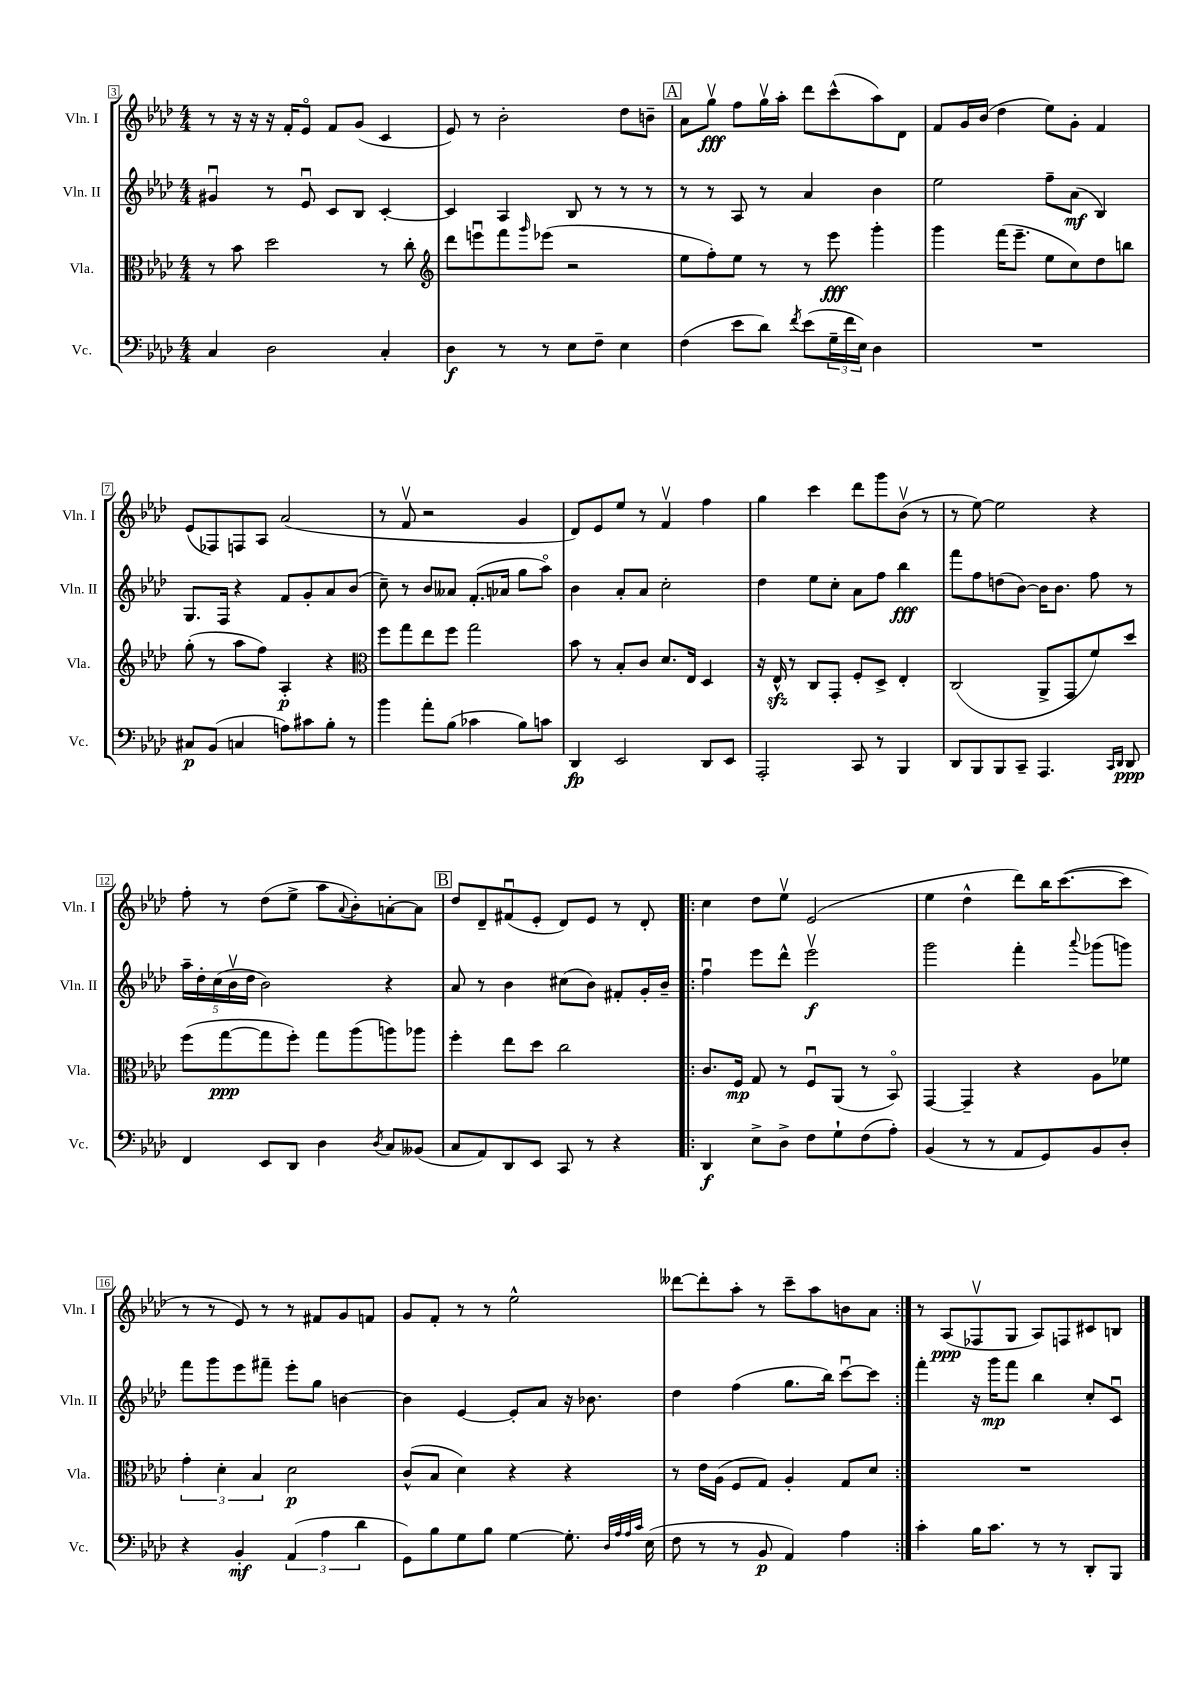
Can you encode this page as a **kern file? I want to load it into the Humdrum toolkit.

**kern	**dynam	**kern	**dynam	**kern	**dynam	**kern	**dynam
*part4	*part4	*part3	*part3	*part2	*part2	*part1	*part1
*staff4	*staff4	*staff3	*staff3	*staff2	*staff2	*staff1	*staff1
*I"Vc.	*	*I"Vla.	*	*I"Vln. II	*	*I"Vln. I	*
*I'Vc.	*	*I'Vla.	*	*I'Vln. II	*	*I'Vln. I	*
*clefF4	*	*clefC3	*	*clefG2	*	*clefG2	*
*k[b-e-a-d-]	*	*k[b-e-a-d-]	*	*k[b-e-a-d-]	*	*k[b-e-a-d-]	*
*M4/4	*	*M4/4	*	*M4/4	*	*M4/4	*
=3	=3	=3	=3	=3	=3	=3	=3
4C/	.	8r	.	4g#Xu/	.	8r	.
.	.	8b-\	.	.	.	16r	.
.	.	.	.	.	.	16r	.
2D-\	.	2dd-\	.	8r	.	16r	.
.	.	.	.	.	.	16f'/KL	.
.	.	.	.	8e-u/	.	8e-/J	.
.	.	.	.	8c/L	.	8f/L	.
.	.	.	.	8B-/J	.	(8g/J	.
4C'/	.	8r	.	[4c'/	.	4c/	.
.	.	8cc'\	.	.	.	.	.
=4	=4	=4	=4	=4	=4	=4	=4
*	*	*clefG2	*	*	*	*	*
4D-\	f	8ddd-\L	.	4c/]	.	8e-/)	.
.	.	8eeenu\	.	.	.	8r	.
8r	.	8fff\	.	4A-/	.	2b-'\	.
.	.	16qqggg/	.	.	.	.	.
8r	.	(8eee-X\J	.	.	.	.	.
8E-\L	.	2r	.	8B-/	.	.	.
8F~\J	.	.	.	8r	.	.	.
4E-\	.	.	.	8r	.	8dd-\L	.
.	.	.	.	8r	.	8bn~\J	.
!!LO:REH:place=s1:t=A
=5	=5	=5	=5	=5	=5	=5	=5
(4F\	.	8ee-\L	.	8r	.	8a-\L	.
.	.	8ff'\)	.	8r	.	8ggv\J	fff
8e-\L	.	8ee-\J	.	8A-/	.	8ff\L	.
8d-\J)	.	8r	.	8r	.	16ggv\L	.
.	.	.	.	.	.	16aa-'\JJ	.
8qf/	.	.	.	.	.	.	.
(8e-\L	.	8r	.	4a-/	.	8ddd-\L	.
24G~\L	.	8eee-\	fff	.	.	(8ccc^^\	.
24f\	.	.	.	.	.	.	.
24E-\JJ)	.	.	.	.	.	.	.
4D-\	.	4ggg'\	.	4b-\	.	8aa-\)	.
.	.	.	.	.	.	8d-\J	.
=6	=6	=6	=6	=6	=6	=6	=6
1r	.	4ggg\	.	2ee-\	.	8f/L	.
.	.	.	.	.	.	16g/L	.
.	.	.	.	.	.	(16b-/JJ	.
.	.	(16fff\KL	.	.	.	4dd-\	.
.	.	8.eee-~\J	.	.	.	.	.
.	.	8ee-\L	.	8ff~\L	.	8ee-\L)	.
.	.	8cc\)	.	(8a-\J	mf	8g'\J	.
.	.	8dd-\	.	4B-/)	.	4f/	.
.	.	8bbn\J	.	.	.	.	.
!!LO:LB:g=z
=7	=7	=7	=7	=7	=7	=7	=7
8C#X/L	p	(8gg'\	.	8.G/L	.	(8e-/L	.
(8BB-/J	.	8r	.	.	.	8F-X/)	.
.	.	.	.	16F/Jk	.	.	.
4Cn/	.	8aa-\L	.	4r	.	8Fn/	.
.	.	8ff\J)	.	.	.	8A-/J	.
8An\L)	.	4A-'/	p	8f/L	.	(2a-/	.
8c#X\	.	.	.	8g'/	.	.	.
8B-'\J	.	4r	.	8a-/	.	.	.
8r	.	.	.	(8b-/J	.	.	.
=8	=8	=8	=8	=8	=8	=8	=8
*	*	*clefC3	*	*	*	*	*
4b-\	.	8ff\L	.	8cc~\)	.	8r	.
.	.	8gg\	.	8r	.	8fv/	.
8a-'\L	.	8ee-\	.	8b-/L	.	2r	.
(8B-\J	.	8ff\J	.	8a--X/J	.	.	.
4c-X\	.	2gg\	.	(8.f'/L	.	.	.
.	.	.	.	16a-X/Jk	.	.	.
8B-\L)	.	.	.	8gg\L	.	4g/	.
8cn\J	.	.	.	8aa-\J)	.	.	.
=9	=9	=9	=9	=9	=9	=9	=9
4DD-/	fp	8b-\	.	4b-\	.	8d-/L)	.
.	.	8r	.	.	.	8e-/	.
2EE-/	.	8B-'/L	.	8a-'/L	.	8ee-/J	.
.	.	8c/J	.	8a-/J	.	8r	.
.	.	8.d-/L	.	2cc'\	.	4fv/	.
.	.	16E-/Jk	.	.	.	.	.
8DD-/L	.	4D-/	.	.	.	4ff\	.
8EE-/J	.	.	.	.	.	.	.
=10	=10	=10	=10	=10	=10	=10	=10
2AAA-'/	.	16r	.	4dd-\	.	4gg\	.
.	.	16E-zz^^/	.	.	.	.	.
.	.	8r	.	.	.	.	.
.	.	8C/L	.	8ee-\L	.	4ccc\	.
.	.	8GG'/J	.	8cc'\J	.	.	.
8CC/	.	8F'/L	.	8a-\L	.	8ddd-\L	.
8r	.	8D-^/J	.	8ff\J	.	8ggg\	.
4BBB-/	.	4E-'/	.	4bb-\	fff	(8b-v\J	.
.	.	.	.	.	.	8r	.
=11	=11	=11	=11	=11	=11	=11	=11
8DD-/L	.	(2C/	.	8fff\L	.	8r	.
8BBB-/	.	.	.	8ff\	.	[8ee-\)	.
8BBB-/	.	.	.	(8ddn\	.	2ee-\]	.
8CC~/J	.	.	.	[8b-\J)	.	.	.
4.AAA-/	.	8AA-^/L	.	16b-\KL]	.	.	.
.	.	.	.	8.b-\J	.	.	.
.	.	8GG/	.	.	.	.	.
.	.	8f/)	.	8ff\	.	4r	.
16qqCC/LL	.	.	.	.	.	.	.
16qqDD-/JJ	.	.	.	.	.	.	.
8DD-/	ppp	8dd-/J	.	8r	.	.	.
!!LO:LB:g=z
=12	=12	=12	=12	=12	=12	=12	=12
4FF/	.	(8ff\L	.	20aa-~\LL	.	8ff'\	.
.	.	.	.	20dd-'\	.	.	.
.	.	.	.	(20cc\	.	.	.
.	.	[8gg\	ppp	.	.	8r	.
.	.	.	.	20b-v\	.	.	.
.	.	.	.	20dd-\JJ	.	.	.
8EE-/L	.	8gg\]	.	2b-\)	.	(8dd-\L	.
8DD-/J	.	8ff'\J)	.	.	.	8ee-^\J	.
4D-\	.	8gg\L	.	.	.	8aa-\L	.
.	.	.	.	.	.	8qqa-/	.
.	.	(8aa-\	.	.	.	8b-'\)	.
8qD-/	.	.	.	.	.	.	.
8C/L	.	8aan\)	.	4r	.	[8an'\	.
(8BB--X/J	.	8aa-X\J	.	.	.	8a\J]	.
!!LO:REH:place=s1:t=B
=13	=13	=13	=13	=13	=13	=13	=13
8C/L	.	4ff'\	.	8a-/	.	8dd-/L	.
8AA-/)	.	.	.	8r	.	8d-~/	.
8DD-/	.	8ee-\L	.	4b-\	.	(8f#Xu/	.
8EE-/J	.	8dd-\J	.	.	.	8e-'/J	.
8CC/	.	2cc\	.	(8cc#X\L	.	8d-/L)	.
8r	.	.	.	8b-\J)	.	8e-/J	.
4r	.	.	.	8f#X'/L	.	8r	.
.	.	.	.	16g'/L	.	8d-'/	.
.	.	.	.	16b-~/JJ	.	.	.
=14!|:	=14!|:	=14!|:	=14!|:	=14!|:	=14!|:	=14!|:	=14!|:
4DD-/	f	8.c/L	.	4ffu\	.	4cc\	.
.	.	16F/Jk	mp	.	.	.	.
8E-^\L	.	8G/	.	8eee-\L	.	8dd-\L	.
8D-^\J	.	8r	.	8ddd-^^\J	.	8ee-v\J	.
8F\L	.	8Fu/L	.	2eee-v\	f	(2e-/	.
8G`\	.	(8AA-/J	.	.	.	.	.
(8F\	.	8r	.	.	.	.	.
8A-'\J)	.	8BB-/)	.	.	.	.	.
=15	=15	=15	=15	=15	=15	=15	=15
(4BB-/	.	[4GG/	.	2ggg\	.	4ee-\	.
8r	.	4GG~/]	.	.	.	4dd-^^\	.
8r	.	.	.	.	.	.	.
8AA-/L	.	4r	.	4fff'\	.	8ddd-\L)	.
8GG/)	.	.	.	.	.	16bb-\K	.
.	.	.	.	.	.	([8.ccc\	.
.	.	.	.	8qqaaa-/	.	.	.
8BB-/	.	8A-\L	.	(8ggg-X\L	.	.	.
8D-'/J	.	8f-X\J	.	8gggn\J)	.	8ccc\J]	.
!!LO:LB:g=z
=16	=16	=16	=16	=16	=16	=16	=16
4r	.	6g'\	.	8fff\L	.	8r	.
.	.	.	.	8ggg\	.	8r	.
.	.	6d-'\	.	.	.	.	.
4BB-'/	mf	.	.	8eee-\	.	8e-/)	.
.	.	6B-/	.	.	.	.	.
.	.	.	.	8fff#X~\J	.	8r	.
(6AA-/	.	2d-\	p	8eee-'\L	.	8r	.
.	.	.	.	8gg\J	.	8f#X/L	.
6A-\	.	.	.	.	.	.	.
.	.	.	.	[4bn\	.	8g/	.
6d-\	.	.	.	.	.	.	.
.	.	.	.	.	.	8fn/J	.
=17	=17	=17	=17	=17	=17	=17	=17
8GG\L)	.	(8c^^/L	.	4b\]	.	8g/L	.
8B-\	.	8B-/J	.	.	.	8f'/J	.
8G\	.	4d-\)	.	[4e-/	.	8r	.
8B-\J	.	.	.	.	.	8r	.
[4G\	.	4r	.	8e-'/L]	.	2ee-^^\	.
.	.	.	.	8a-/J	.	.	.
8.G'\]	.	4r	.	16r	.	.	.
.	.	.	.	8.b-X\	.	.	.
32qqD-/LLL	.	.	.	.	.	.	.
32qqA-/	.	.	.	.	.	.	.
32qqA-/	.	.	.	.	.	.	.
32qqc/JJJ	.	.	.	.	.	.	.
(16E-\	.	.	.	.	.	.	.
=18	=18	=18	=18	=18	=18	=18	=18
8F\	.	8r	.	4dd-\	.	[8ddd--X\L	.
8r	.	16e-\LL	.	.	.	8ddd--'\]	.
.	.	(16A-\JJ	.	.	.	.	.
8r	.	8F/L	.	(4ff\	.	8aa-'\J	.
8BB-/	p	8G/J)	.	.	.	8r	.
4AA-/)	.	4A-'/	.	8.gg\L	.	8ccc~\L	.
.	.	.	.	.	.	8aa-\	.
.	.	.	.	16bb-\Jk)	.	.	.
4A-\	.	8G/L	.	[8cccu\L	.	8bn\	.
.	.	8d-/J	.	8ccc\J]	.	8a-\J	.
=19:|!	=19:|!	=19:|!	=19:|!	=19:|!	=19:|!	=19:|!	=19:|!
4c'\	.	1r	.	4fff'\	.	8r	.
.	.	.	.	.	.	(8A-/L	ppp
16B-\KL	.	.	.	16r	.	8F-Xv/	.
8.c\J	.	.	.	16ggg\KL	mp	.	.
.	.	.	.	8fff\J	.	8G/J	.
8r	.	.	.	4bb-\	.	8A-/L)	.
8r	.	.	.	.	.	8Fn/	.
8DD-'/L	.	.	.	8cc'/L	.	8c#X/	.
8BBB-/J	.	.	.	8cu/J	.	8Bn/J	.
==	==	==	==	==	==	==	==
*-	*-	*-	*-	*-	*-	*-	*-
